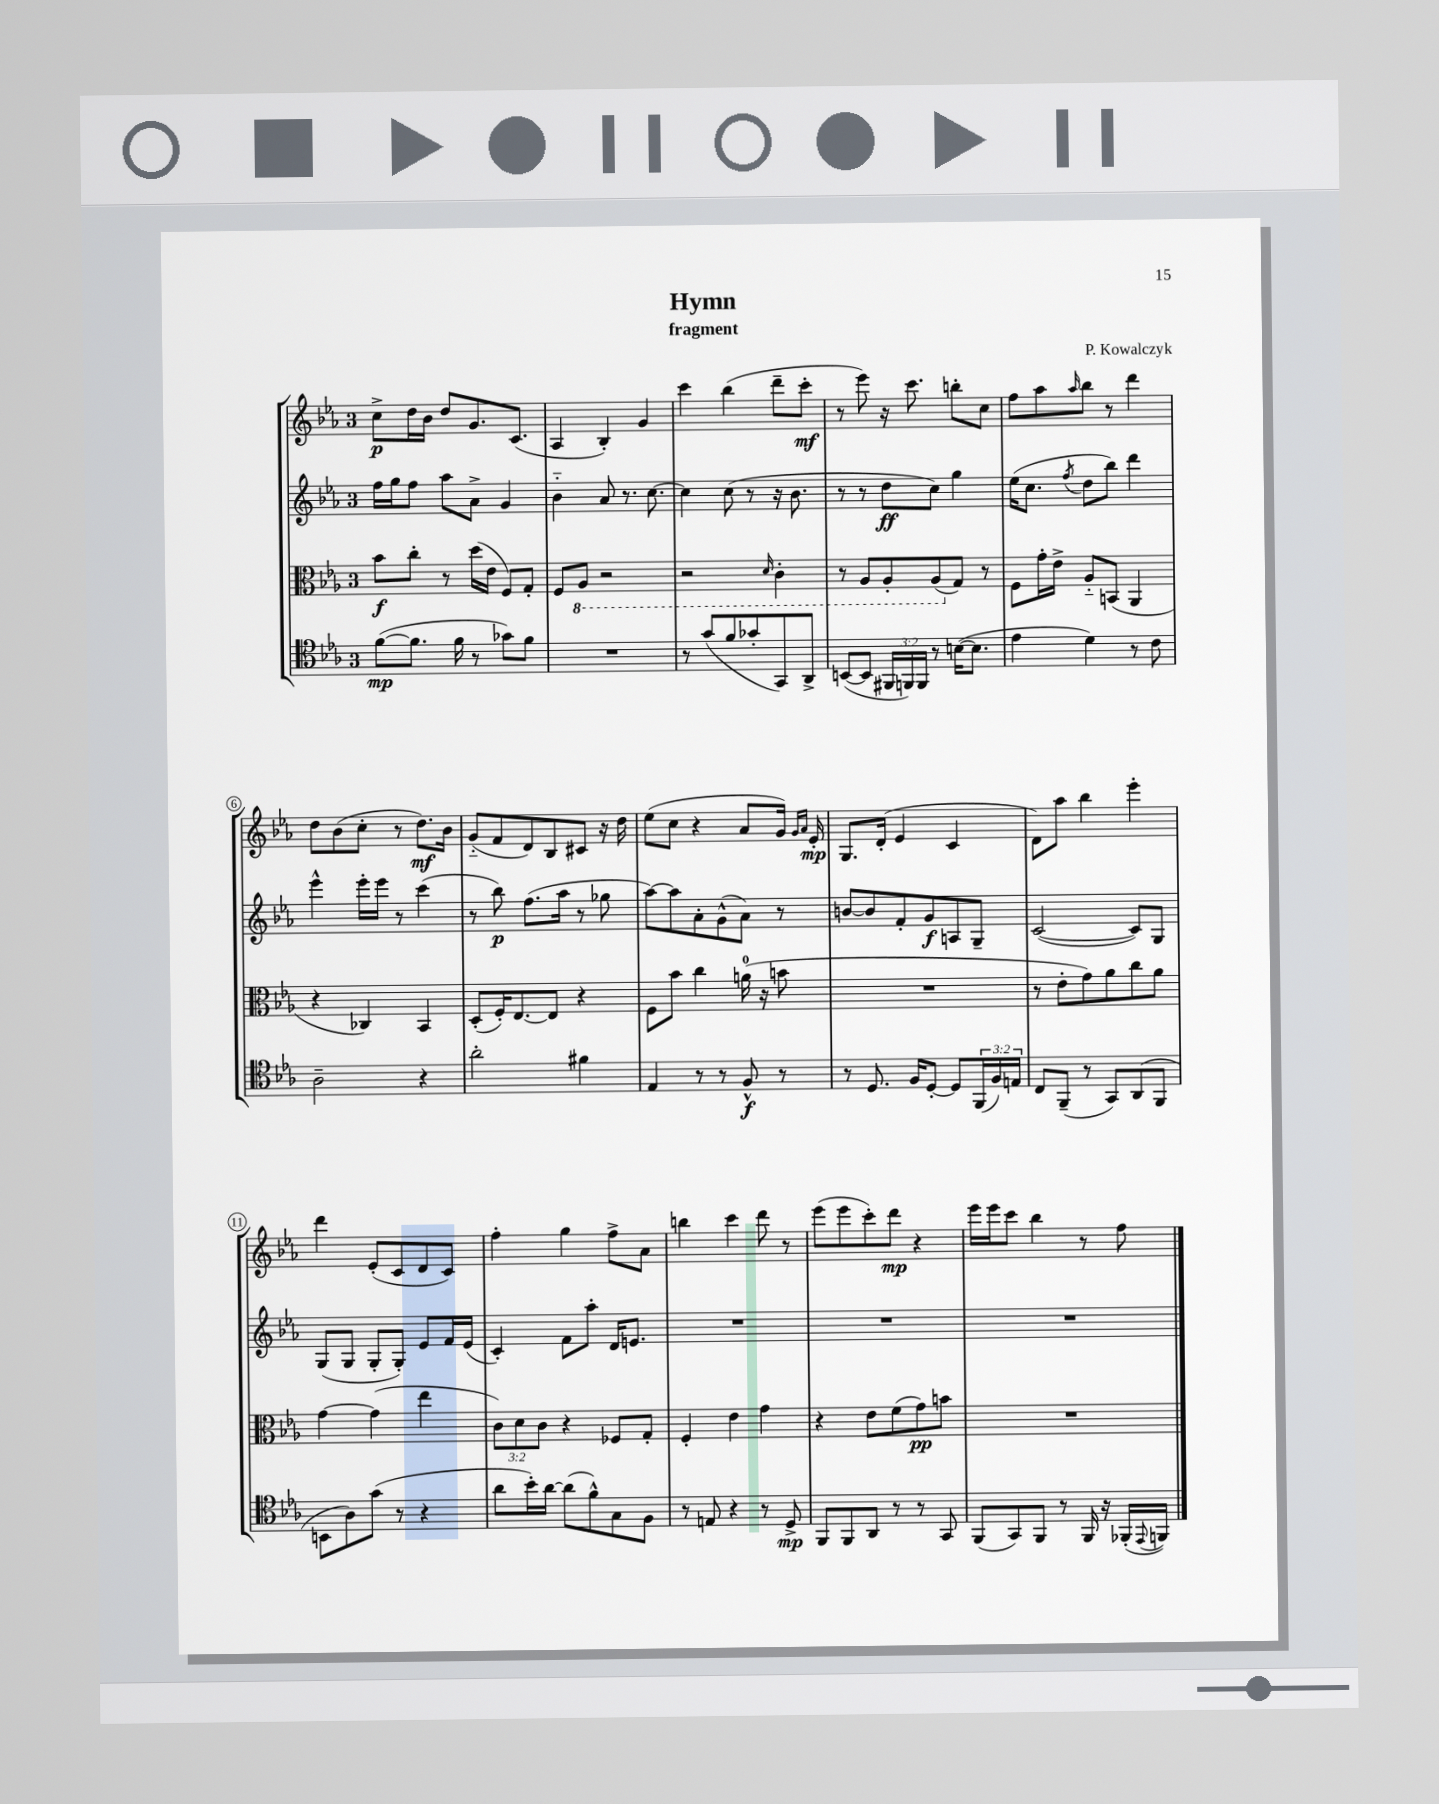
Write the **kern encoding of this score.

**kern	**kern	**kern	**kern
*staff4	*staff3	*staff2	*staff1
*clefC4	*clefC3	*clefG2	*clefG2
*k[b-e-a-]	*k[b-e-a-]	*k[b-e-a-]	*k[b-e-a-]
*M3/4	*M3/4	*M3/4	*M3/4
([8f	8b-	16ff	8cc^
.	.	16gg	.
8.f]	8cc'	8ff	16dd
.	.	.	16b-
.	8r	8aa-	8dd
16f	.	.	.
8r	(16dd	8a-^	8.g
.	16e-	.	.
8g-)	8F)	4g	.
.	.	.	(8.c
8f	8G'	.	.
=	=	=	=
2.r	8F	4b-'~	4A-
.	8AA-	.	.
.	2r	8a-	4B-')
.	.	8.r	.
.	.	.	4g
.	.	[8.cc	.
=	=	=	=
8r	2r	4cc]	4ccc
(8g	.	.	.
8f	.	(8cc	(4bb-
8g-'	.	8r	.
.	16qqD	.	.
8GG)	4C'	16r	8ddd~
.	.	8.b-	.
8AA-^	.	.	8ccc'
=	=	=	=
([8BB	8r	8r	8r
8BB]	8AA-	8r	8eee-)
24FF#	8AA-'	8dd	16r
24FF)	.	.	.
.	.	.	8.ccc
24FF	.	.	.
8r	(8AA-	8cc)	.
([16B	8G)	4gg	8bb'
8.B]	.	.	.
.	8r	.	8cc
=	=	=	=
4e-	8F	(16ee-	8ff
.	.	8.cc	.
.	16g'	.	8aa-
.	16e-^	.	.
.	.	8qff	16qqaa-
4d)	8A-'~	8dd	8bb-
.	(8BB	8bb-)	8r
8r	4AA-	4ddd	4ddd
8c	.	.	.
=	=	=	=
2A-~	4r	4eee-^^	8dd
.	.	.	(8b-
.	4C-)	16eee-'	8cc'
.	.	16eee-	.
.	.	8r	8r
4r	4BB-	(4ccc	8.dd)
.	.	.	16b-
=	=	=	=
2a-'	(8D'	8r	(8g'~
.	16F')	8bb-)	8f
.	[8.E-	.	.
.	.	(8.ff	8d)
.	8E-]	.	8B-
.	.	16aa-	.
4f#	4r	8r	8c#
.	.	8gg-	16r
.	.	.	16dd
=	=	=	=
4E-	8F	[8aa-)	(8ee-
.	8b-	8aa-]	8cc
8r	4cc	8a-'	4r
8r	.	(8g^^	.
8F^^	(16a	8a-)	8a-
.	16r	.	.
8r	8b	8r	16g)
.	.	.	16qqg
.	.	.	16qqa-
.	.	.	16e-'
=	=	=	=
8r	2.r	[8b	8.G
8.D	.	8b]	.
.	.	.	(16d'
.	.	8f'	4e-
16F	.	.	.
[8D'	.	8g	.
8D]	.	8A	4c
(24FF	.	8G~	.
24F)	.	.	.
24E	.	.	.
=	=	=	=
8C	8r	([2c	8d)
(8FF~	8e-'	.	8aa-
8r	8g)	.	4bb-
8GG)	8a-	.	.
(8AA-	8cc	8c])	4eee-'
8FF	8a-	8G	.
=	=	=	=
8BB	[4g	(8G	4ddd
8A-)	.	8G	.
(8g	(4g]	8G'	(8e-'
8r	.	8G')	8c
4r	4ee-	8e-	8d
.	.	16f	8c)
.	.	(16e-	.
=	=	=	=
8a-	12c)	4c')	4ff'
.	12d	.	.
16b-')	.	.	.
.	12c	.	.
[16a-	.	.	.
(8a-]	4r	8f	4gg
8f^^)	.	8aa-'	.
8G	8F-	16d	8ff^
.	.	8.e	.
8F	8G'	.	8a-
=	=	=	=
8r	4F'	2.r	4bb
8E	.	.	.
4r	4e-	.	4ccc
8r	4g	.	8ddd
8D^	.	.	8r
=	=	=	=
8FF	4r	2.r	(8eee-
8FF	.	.	8eee-
8AA-	8e-	.	8ccc')
8r	(8f	.	8ddd
8r	8g)	.	4r
8GG	8b	.	.
=	=	=	=
(8FF	2.r	2.r	16eee-
.	.	.	16eee-
8GG)	.	.	8ccc
8FF	.	.	4bb-
8r	.	.	.
16FF	.	.	8r
16r	.	.	.
(16FF-'	.	.	8ff
8qqEE-	.	.	.
16FF)	.	.	.
==	==	==	==
*-	*-	*-	*-
